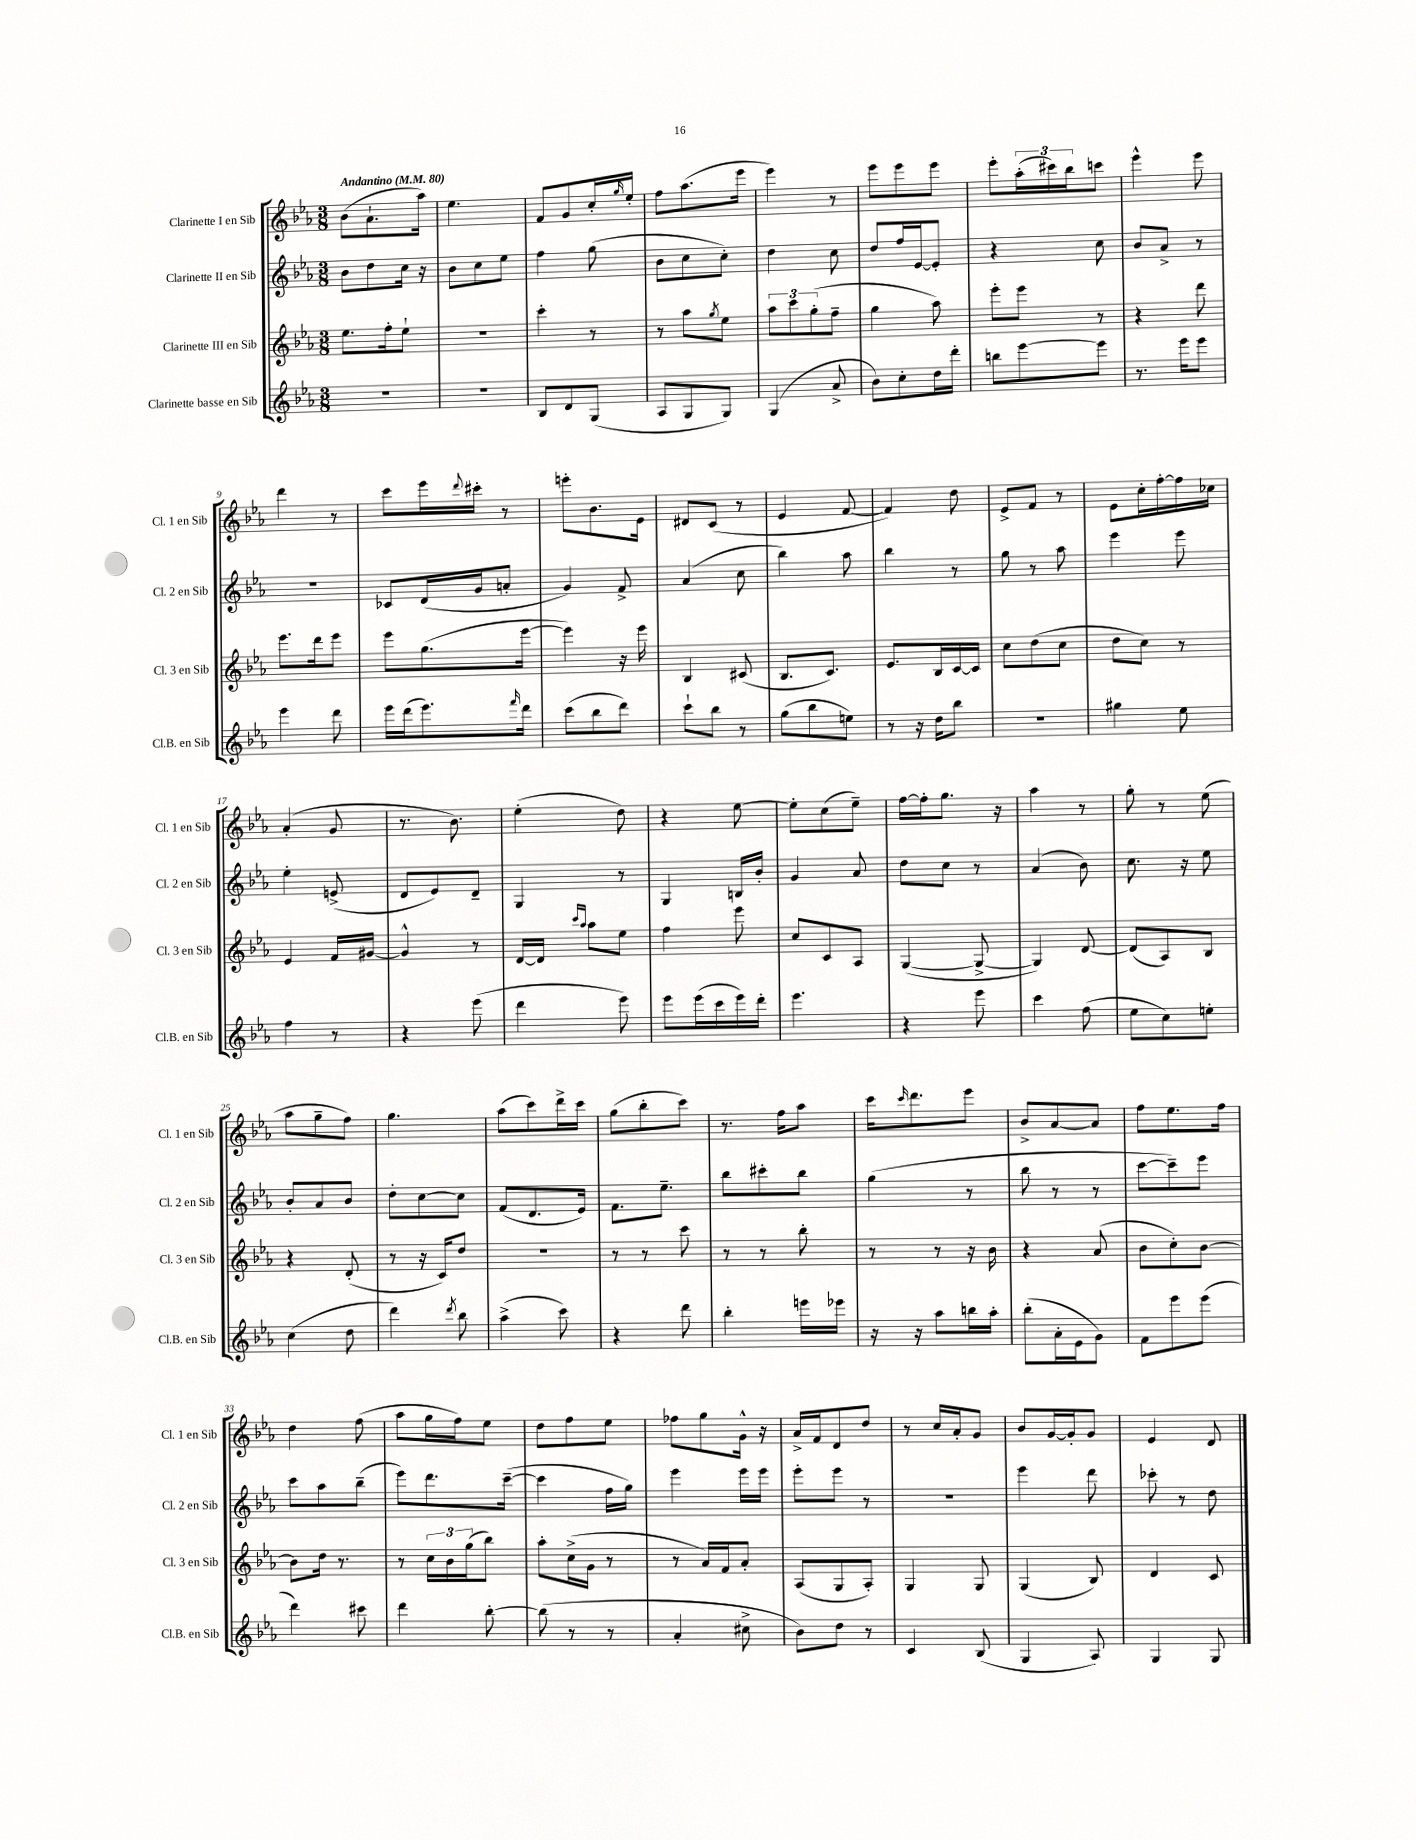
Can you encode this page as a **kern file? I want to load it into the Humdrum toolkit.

**kern	**kern	**kern	**kern
*staff4	*staff3	*staff2	*staff1
*clefG2	*clefG2	*clefG2	*clefG2
*k[b-e-a-]	*k[b-e-a-]	*k[b-e-a-]	*k[b-e-a-]
*M3/8	*M3/8	*M3/8	*M3/8
*MM80	*MM80	*MM80	*MM80
4.r	8.ee-	8b-	(8b-
.	.	8dd	8.a-`
.	16ff'	.	.
.	8ee-`	16cc	.
.	.	16r	16aa-)
=	=	=	=
4.r	4.r	8b-	4.ee-
.	.	8cc	.
.	.	8ee-	.
=	=	=	=
8B-	4ccc'	4ff	8f
8d	.	.	8g
(8G	8r	(8gg	16cc'
.	.	.	16qqgg
.	.	.	16ee-'
=	=	=	=
8A-	8r	8b-	8ff
8G	8aa-	8cc	(8.aa-
.	8qgg	.	.
8G)	8ee-	8cc')	.
.	.	.	16eee-
=	=	=	=
(4G	12aa-	4dd	4eee-)
.	12ccc	.	.
.	(12gg'	.	.
8a-^	8ff~	8cc	8r
=	=	=	=
8b-)	4gg	8dd	8eee-
8cc'	.	16ff	8eee-
.	.	[16e-	.
16dd	8aa-)	8e-']	8eee-
16ddd'	.	.	.
=	=	=	=
8bb	8eee-'	4r	8eee-'
[8eee-	8eee-	.	(24aa-'
.	.	.	24ccc#)
.	.	.	24bb-
8eee-]	8r	8cc	8ccc
=	=	=	=
8.r	4r	8b-	4eee-^^
.	.	8a-^	.
16eee-	.	.	.
8eee-	8ddd	8r	8eee-
=	=	=	=
4eee-	8.eee-	4.r	4ddd
.	16ddd	.	.
8ddd	8eee-	.	8r
=	=	=	=
16eee-	8eee-	8c-	8ccc
(16ddd	.	.	.
8.eee-)	(8.gg	(16d	16eee-
.	.	.	8qqddd
.	.	16g	16ccc#'
.	.	8a'	8r
16qqfff	.	.	.
16ddd	[16eee-	.	.
=	=	=	=
(8ccc	4eee-])	4g)	8eee'
8bb-	.	.	8.b-
8ddd)	16r	8f^	.
.	16eee-	.	16e-
=	=	=	=
8ccc`	4B-	(4a-	8d#
8bb-	.	.	(8c
8r	(8c#	8cc	8r
=	=	=	=
(8gg	8.B-	4bb-)	4e-
8bb-	.	.	.
.	8.c)	.	.
8ee)	.	8aa-	[8f
=	=	=	=
8r	8.e-	4bb-	4f])
16r	.	.	.
16dd	16B-	.	.
8bb-	[16c	8r	8dd
.	16c]	.	.
=	=	=	=
4.r	8cc	8gg	8e-^
.	(8dd	8r	8f
.	8cc	8aa-	8r
=	=	=	=
4gg#	8dd	4eee-	8e-
.	8cc)	.	16cc'
.	.	.	[16ff'
8ee-	8r	8eee-	16ff]
.	.	.	16cc-
=	=	=	=
4ff	4e-	4ee-'	(4a-'
8r	16f	(8e^	8g
.	[16g#	.	.
=	=	=	=
4r	4g#^^]	8d	8.r
.	.	8e-)	.
.	.	.	8.b-)
(8eee-	8r	8d~	.
=	=	=	=
4ddd	[16d	4G	(4ee-'
.	16d]	.	.
.	16qqccc	.	.
.	16qqaa-	.	.
.	8aa-	.	.
8eee-)	8ee-	8r	8dd)
=	=	=	=
8eee-	4ff	4G	4r
(16eee-	.	.	.
16ccc	.	.	.
16eee-)	8eee-	16B	[8ee-
16ddd'	.	16b-'	.
=	=	=	=
4.eee-	8cc	4g	8ee-']
.	8c	.	(8cc
.	8A-	8a-	8ee-~)
=	=	=	=
4r	([4G	8dd	[16ff
.	.	.	16ff']
.	.	8cc	8.gg
8eee-	8G^_	8r	.
.	.	.	16r
=	=	=	=
4ccc	4G])	(4a-	4aa-
(8ff	[8d	8b-)	8r
=	=	=	=
8ee-	(8d]	8.cc	8gg'
8cc)	8A-)	.	8r
.	.	16r	.
8ee'	8B-	8ee-	(8ee-
=	=	=	=
(4cc	4r	8b-'	8aa-
.	.	8a-	8gg~
8dd	(8d'	8b-	8ff)
=	=	=	=
4ddd)	8r	8dd'	4.gg
.	16r	[8cc	.
.	16c)	.	.
8qddd	.	.	.
8bb-	8dd	8cc]	.
=	=	=	=
(4aa-^	4.r	(8f	(8aa-
.	.	8.d	8ccc)
8ccc)	.	.	16ddd^
.	.	16e-)	16ccc
=	=	=	=
4r	8r	8.f	(8gg
.	8r	.	8bb-'
.	.	8.ee-~	.
8ddd	8ccc	.	8ccc)
=	=	=	=
4bb-'	8r	8bb-	8.r
.	8r	8ccc#'	.
.	.	.	16ff
16eee	8bb-'	8bb-	8aa-
16eee-	.	.	.
=	=	=	=
16r	8r	(4gg	16ccc
.	.	.	16qqccc
16r	.	.	8.ddd
8aa-	8r	.	.
16bb	16r	8r	8eee-
16aa-'	16b-	.	.
=	=	=	=
(8bb-'	4r	8bb-	8b-^
16a-'	.	8r	[8a-
16e-	.	.	.
8g)	(8a-	8r	8a-]
=	=	=	=
8f	8b-	[8ccc	8ff
8eee-	8cc')	8ccc~])	8.ee-
(8eee-	[8b-	8eee-	.
.	.	.	16ff
=	=	=	=
4ddd)	8b-]	8ccc	4dd
.	16dd	8aa-	.
.	8.r	.	.
8ccc#	.	(8bb-~	(8ff
=	=	=	=
4ddd	8r	8eee-)	8aa-
.	24cc	8.ddd	16gg
.	24b-	.	.
.	.	.	16ff)
.	(24gg	.	.
[8bb-'	8bb-)	.	8ee-
.	.	([16ccc~	.
=	=	=	=
(8bb-]	8aa-'	4ccc]	8dd
8r	(16cc^	.	8ff
.	16g	.	.
8r	8r	16ff	8ee-
.	.	16gg)	.
=	=	=	=
4a-'	8r	4eee-	8ff-
.	16a-)	.	8gg
.	16f	.	.
8cc#^	8a-'	16eee-	16g^^
.	.	16eee-	16r
=	=	=	=
8b-)	(8A-	8eee-'	16a-^
.	.	.	16f
8dd	8G	8eee-	8d
8r	8A-')	8r	8dd
=	=	=	=
4c	4G	4.r	8r
.	.	.	16cc
.	.	.	16a-'
(8B-	8G	.	8g
=	=	=	=
4G	(4G	4eee-	8b-
.	.	.	[16g
.	.	.	16g']
8A-)	8B-)	8ddd	8g
=	=	=	=
4G	4d	8ccc-'	4e-
.	.	8r	.
8G	8c	8dd	8d
==	==	==	==
*-	*-	*-	*-
